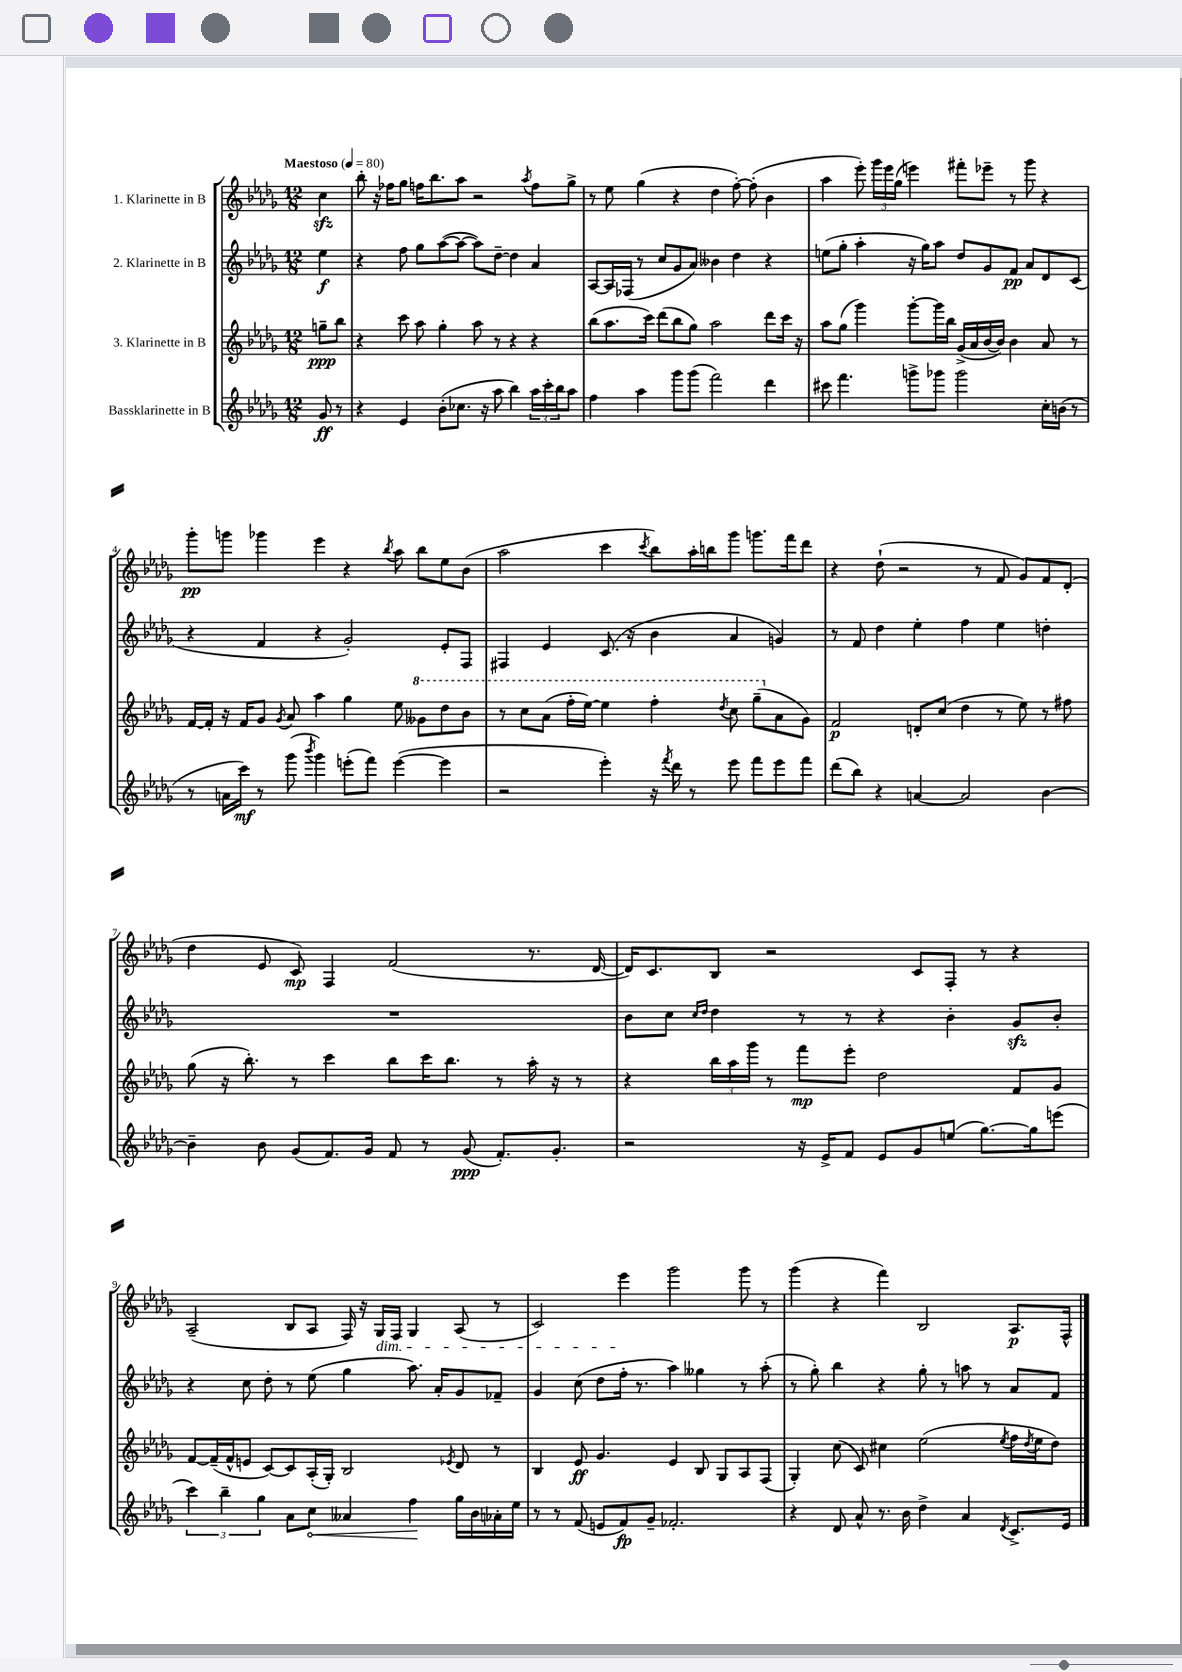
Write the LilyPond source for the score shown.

<<
\new StaffGroup <<
\new Staff = "s0" \with { instrumentName = "1. Klarinette in B" } {
    \clef treble \key des \major \numericTimeSignature \time 12/8 \partial 4 \tempo "Maestoso" 4 = 80
    c''4\sfz |
    bes''8-. r16 fes''16 ges''8 f''16 bes''8. aes''8 r2 \acciaccatura { aes''8 } f''8 ges''8-> |
    r8 ees''8 ges''4( r4 des''4 f''8~-.) f''8-.( bes'4 |
    aes''4 ees'''8-.) \tuplet 3/2 { ges'''16 ees'''16 ges''16( } e'''4) fis'''8-. ees'''8-- r8 ges'''8 r4 |
    ges'''8-.\pp g'''8 ges'''4 ees'''4 r4 \acciaccatura { bes''8 } aes''8 bes''8 ees''8 bes'8( |
    aes''2 c'''4 \acciaccatura { c'''8 } bes''8) aes''16-. b''16 ges'''8 g'''8. f'''16 des'''8 |
    r4 des''8-!( r2 r8 f'8 ges'8) f'8 des'8-.( |
    des''4 ees'8 c'8\mp) f4 f'2( r8. des'16~ |
    des'16) c'8. bes8 r2 c'8 f8-. r8 r4 |
    aes2--( bes8 aes8 f16) r16 ges16\dim f16 ges4 aes8( r8 |
    c'2) ees'''4\! ges'''2 ges'''8 r8 |
    ges'''4( r4 f'''4) bes2 aes8.\p f16-^ \bar "|." |
}
\new Staff = "s1" \with { instrumentName = "2. Klarinette in B" } {
    \clef treble \key des \major \numericTimeSignature \time 12/8 \partial 4
    ees''4\f |
    r4 f''8 ges''8 aes''8~( aes''8~ aes''8) des''8~-- des''4 aes'4 |
    aes8~ aes16 fes16( r8 c''8 ges'8 aes'8) beses'4 des''4 r4 |
    e''8( ges''8-. aes''4-. r16 ges''16) aes''8 des''8 ges'8 f'8\pp aes'8 des'8 c'8( |
    r4 f'4 r4 ges'2-.) ees'8-. f8 |
    fis4 ees'4 c'8.( r16 bes'4 aes'4 g'4) |
    r8 f'8 des''4 ees''4-. f''4 ees''4 d''4-. |
    R1. |
    bes'8 c''8 \grace { c''16 des''16 } des''4 r8 r8 r4 bes'4-. ges'8\sfz bes'8-. |
    r4 c''8 des''8-. r8 ees''8( ges''4 aes''8.) aes'16-. ges'8 fes'8-- |
    ges'4 c''8( des''8 f''16-. r8. aes''4) geses''4 r8 aes''8-.( |
    r8 ges''8-.) bes''4 r4 ges''8-. r8 a''8 r8 aes'8 f'8 \bar "|." |
}
\new Staff = "s2" \with { instrumentName = "3. Klarinette in B" } {
    \clef treble \key des \major \numericTimeSignature \time 12/8 \partial 4
    g''8--\ppp bes''8 |
    r4 c'''8 aes''8 ges''4-. aes''8 r8 r4 r4 |
    bes''8( aes''8. c'''16) des'''8( bes''8 ges''8) aes''2 des'''8 c'''16 r16 |
    aes''8 ges''8( ges'''4) ges'''8~-. ges'''16 bes''16 ges'16->( aes'16 bes'16~ bes'16) bes'4 aes'8 r8 |
    f'16~ f'16-. r16 f'16 ges'8 \acciaccatura { ges'8 } aes'8 aes''4 ges''4 ees''8 \ottava #1 geses''8 des'''8 bes''8 |
    r8 c'''8 aes''8( f'''16-. ees'''16~) ees'''4 f'''4-. \acciaccatura { des'''8 } c'''8 ges'''8--( \ottava #0 aes'8 ges'8) |
    f'2\p d'8-. c''8( des''4 r8 ees''8) r8 fis''8 |
    ges''8( r16 bes''8.-.) r8 c'''4 bes''8 c'''16 bes''8. r8 aes''16-. r16 r8 |
    r4 \tuplet 3/2 { bes''16 aes''16 ges'''16 } r8 f'''8\mp ees'''8-. des''2 f'8 ges'8 |
    f'8~ f'16--( f'16-^ e'8 c'8~) c'8 aes16-.( ges16-.) bes2 \acciaccatura { ees'8 } des'8 r8 |
    bes4 ees'8\ff ges'4. ees'4 bes8 ges8 aes8 f8( |
    ges4-.) c''8( c'8) cis''4 ees''2( \acciaccatura { ees''8 } f''16 \acciaccatura { des''8 } ees''16 des''8) \bar "|." |
}
\new Staff = "s3" \with { instrumentName = "Bassklarinette in B" } {
    \clef treble \key des \major \numericTimeSignature \time 12/8 \partial 4
    ges'8\ff r8 |
    r4 ees'4 bes'8-.( ces''8. r16 aes''8 bes''4) \tuplet 3/2 { aes''16 c'''16-. bes''16 } aes''8 |
    f''4 aes''4 ges'''8 ges'''8( f'''2) des'''4 |
    cis'''8 f'''4. g'''8-> ges'''8 ges'''2 c''16-. b'16( r8 |
    r8 a'16 c'''16\mf) r8 ges'''8( \acciaccatura { bes'''8 } ges'''4) e'''8-.( f'''8) e'''4~( e'''4 |
    r2 ees'''4-.) r16 \acciaccatura { f'''8 } des'''16 r8 ees'''8 f'''8 ees'''8 f'''8 |
    des'''8( bes''8) r4 a'4~ a'2 bes'4~ |
    bes'4-- bes'8 ges'8( f'8.) ges'16 f'8 r8 ges'8\ppp( f'8.-.) ges'8.-. |
    r2 r16 ees'16-> f'8 ees'8 ges'8 e''8( ges''8.~) ges''16 e'''8( |
    \tuplet 3/2 { c'''4) bes''4-- ges''4 } aes'8 \once \override Hairpin.circled-tip = ##t c''8\< aeses'4 f''4\! ges''16 bes'16 aes'16-. ees''16 |
    r8 r8 f'8( e'8 f'8\fp) ges'8-- fes'2.-. |
    r4 des'8 aes'8-^ r8. bes'16 des''4-> aes'4 \acciaccatura { des'8 } c'8.-> ees'16 \bar "|." |
}
>>
>>
